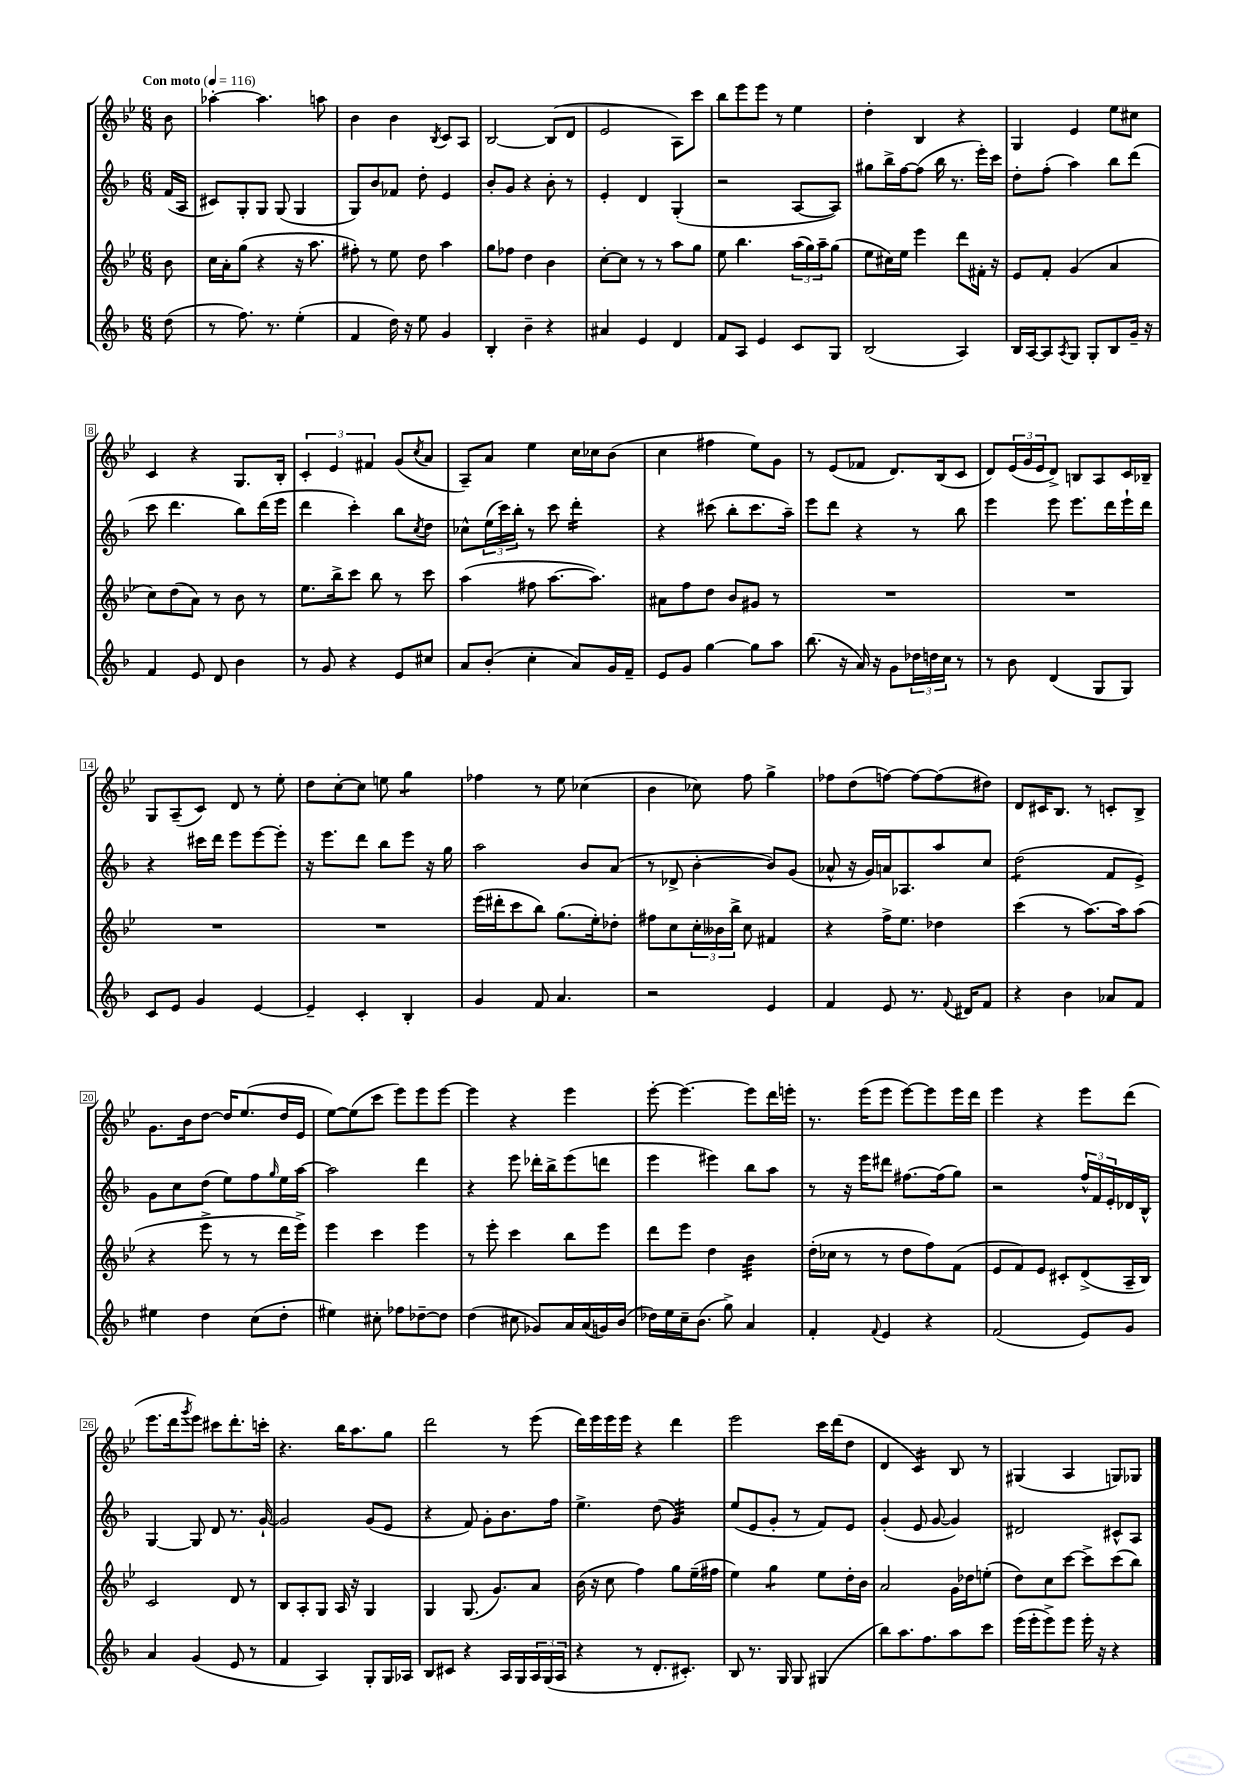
<<
\new StaffGroup <<
\new Staff = "s0" {
    \clef treble \key bes \major \numericTimeSignature \time 6/8 \partial 8 \tempo "Con moto" 4 = 116
    bes'8 |
    aes''4~-. aes''4. a''8 |
    bes'4 bes'4 \acciaccatura { bes8 } c'8 a8 |
    bes2~ bes8( d'8 |
    ees'2 a8) c'''8 |
    bes''8 ees'''8 ees'''8 r8 ees''4 |
    d''4-. bes4 r4 |
    g4 ees'4 ees''8 cis''8 |
    c'4 r4 g8. bes16-. |
    \tuplet 3/2 { c'4-. ees'4 fis'4 } g'8( \acciaccatura { c''8 } a'8 |
    a8--) a'8 ees''4 c''16 ces''16 bes'8( |
    c''4 fis''4 ees''8) g'8 |
    r8 ees'8( fes'8 d'8.) bes16( c'8 |
    d'8) \tuplet 3/2 { ees'16( g'16 ees'16 } d'8->) b8 a8 c'16 bes16-- |
    g8 a8--( c'8) d'8 r8 ees''8-. |
    d''8 c''8~-. c''8 e''8 g''4:8 |
    fes''4 r8 ees''8 ces''4( |
    bes'4 ces''8) f''8 g''4-> |
    fes''8 d''8( f''8~) f''8~ f''8( dis''8) |
    d'8 cis'16 bes8. r8 c'8-. bes8-> |
    g'8. bes'16 d''8~ d''16 ees''8.( d''16 ees'16 |
    ees''8~) ees''8( c'''8 ees'''8) ees'''8 ees'''8~ |
    ees'''4 r4 ees'''4 |
    ees'''8~-. ees'''4.~ ees'''8 d'''16 e'''16-. |
    r8. ees'''16( ees'''8 ees'''8~) ees'''8 ees'''16 d'''16 |
    ees'''4 r4 ees'''8 d'''8( |
    ees'''8. d'''16 \acciaccatura { g'''8 } ees'''8) cis'''8 d'''8.-. c'''16-. |
    r4. bes''16 a''8. g''8 |
    d'''2 r8 ees'''8( |
    d'''16) ees'''16 ees'''16 ees'''16 r4 d'''4 |
    ees'''2 c'''16 d'''16( d''8 |
    d'4 c'4:16) bes8 r8 |
    gis4( a4 g8) ges8 \bar "|." |
}
\new Staff = "s1" {
    \clef treble \key f \major \numericTimeSignature \time 6/8 \partial 8
    f'16( a16 |
    cis'8) g8-. g8 g8( g4 |
    g8) bes'8 fes'8 d''8-. e'4 |
    bes'8-. g'8 r4 bes'8-. r8 |
    e'4-. d'4 g4-.( |
    r2 a8~ a8) |
    gis''8 bes''16-> f''16~ f''8( bes''16 r8. e'''16-.) c'''16 |
    d''8-. f''8-.( a''4) bes''8 d'''8( |
    c'''8 d'''4. bes''8) d'''16( e'''16 |
    d'''4 c'''4-.) bes''8 \acciaccatura { c''8 } d''8 |
    ces''8-^ \tuplet 3/2 { e''16( c'''16) bes''16-. } r8 c'''8 d'''4:16-. |
    r4 cis'''8( bes''8-. cis'''8. a''16--) |
    e'''8 d'''8 r4 r8 bes''8 |
    e'''4 e'''8 e'''8. d'''16 e'''16-! d'''16 |
    r4 cis'''16 d'''16 e'''8 e'''8~ e'''8-. |
    r16 e'''8. d'''8 bes''8 e'''8 r16 g''16 |
    a''2 bes'8 a'8( |
    r8 des'8-> bes'4~-. bes'8) g'8( |
    aes'8-^ r16 g'16) a'16 aes8. a''8 c''8 |
    d''2:8( f'8 e'8->) |
    g'8 c''8 d''8( e''8) f''8 \grace { g''16 } e''16 a''16~ |
    a''2 d'''4 |
    r4 e'''8 des'''16-. bes''16-> e'''8( d'''8 |
    e'''4 eis'''4) bes''8 a''8 |
    r8 r16 e'''16 dis'''8 fis''8.~ fis''16( g''8) |
    r2 \tuplet 3/2 { f''16-^ f'16 e'16-. } des'16 bes16-^ |
    g4~ g8 d'8 r8. g'16~-! |
    g'2 g'8( e'8 |
    r4 f'8) g'8-. bes'8. f''16 |
    e''4.-> d''8( g'4:32) |
    e''8( e'8 g'8-. r8 f'8) e'8 |
    g'4-.( e'8 g'8~ g'4) |
    dis'2 cis'8-^ a8 \bar "|." |
}
\new Staff = "s2" {
    \clef treble \key bes \major \numericTimeSignature \time 6/8 \partial 8
    bes'8 |
    c''16 a'16-. g''8( r4 r16 a''8. |
    fis''8-.) r8 ees''8 d''8 a''4 |
    g''8 fes''8 d''4 bes'4 |
    c''8~-. c''8 r8 r8 a''8 g''8 |
    ees''8 bes''4. \tuplet 3/2 { a''16( g''16) a''16-- } g''8( |
    ees''8 cis''16) ees''16 ees'''4 d'''8 fis'16-. r16 |
    ees'8 f'8-. g'4( a'4 |
    c''8) d''8( a'8) r8 bes'8 r8 |
    ees''8. bes''16-> c'''8 bes''8 r8 c'''8 |
    a''4( fis''8 a''8.~ a''8.) |
    ais'8 f''8 d''8 bes'8 gis'8 r8 |
    R2. |
    R2. |
    R2. |
    R2. |
    ees'''16( dis'''16-. c'''8 bes''8) g''8.( ees''16-.) des''8-. |
    fis''8 c''8 \tuplet 3/2 { c''16-. beses'16 bes''16-> } c''8 fis'4 |
    r4 f''16-> ees''8. des''4 |
    c'''4( r8 a''8.~) a''16 a''8( |
    r4 ees'''8-> r8 r8 d'''16 ees'''16->) |
    ees'''4 c'''4 ees'''4 |
    r8 ees'''8-. c'''4 bes''8 ees'''8 |
    d'''8 ees'''8 d''4 bes'4:32 |
    d''16-.( ces''16 r8 r8 d''8 f''8) f'8( |
    ees'8 f'8) ees'8 cis'8-. d'8->( a16-- bes16) |
    c'2 d'8 r8 |
    bes8 a8-. g8 a16 r16 g4 |
    g4 g8.( g'8.) a'8 |
    bes'16( r16 c''8 f''4) g''8 ees''16--( fis''16 |
    ees''4) g''4:8 ees''8 d''16-. bes'16 |
    a'2 g'16 des''16 e''8-.( |
    d''8) c''8 c'''8~ c'''8-> c'''8( bes''8) \bar "|." |
}
\new Staff = "s3" {
    \clef treble \key f \major \numericTimeSignature \time 6/8 \partial 8
    d''8( |
    r8 f''8.) r8. e''4-.( |
    f'4 d''16) r16 e''8 g'4 |
    bes4-. bes'4-- r4 |
    ais'4 e'4 d'4 |
    f'8 a8 e'4 c'8 g8 |
    bes2( a4) |
    bes16 a16~ a8 \acciaccatura { a8 } g8 g8-. bes8 g'16-- r16 |
    f'4 e'8 d'8 bes'4 |
    r8 g'8 r4 e'8 cis''8 |
    a'8 bes'8-.( c''4-. a'8) g'16 f'16-- |
    e'8 g'8 g''4~ g''8 a''8 |
    bes''8.( r16 a'16) r16 g'8 \tuplet 3/2 { des''16 d''16 c''16 } r8 |
    r8 bes'8 d'4( g8 g8) |
    c'8 e'8 g'4 e'4~ |
    e'4-- c'4-. bes4-. |
    g'4 f'8 a'4. |
    r2 e'4 |
    f'4 e'8 r8. \appoggiatura { f'8 } dis'16 f'8 |
    r4 bes'4 aes'8 f'8 |
    eis''4 d''4 c''8( d''8-. |
    eis''4) cis''8-. fes''8 des''8~-- des''8 |
    d''4( cis''8 ges'8) a'16 a'16( g'16) bes'16( |
    des''16) e''16 c''16-- bes'8.( g''8->) a'4 |
    f'4-. \appoggiatura { f'8 } e'4 r4 |
    f'2( e'8) g'8 |
    a'4 g'4( e'8 r8 |
    f'4 a4) g8-. g16 aes16 |
    bes8 cis'8 r4 a16 g16 \tuplet 3/2 { a16 g16( a16 } |
    r4 r8 d'8.-. cis'8.-.) |
    bes8 r8. g16 g8 gis4( |
    bes''8) a''8. f''8. a''8 c'''8 |
    e'''16( e'''16-. e'''8->) e'''8 e'''16-. r16 r4 \bar "|." |
}
>>
>>
\layout { \context { \Score \override BarNumber.stencil = #(make-stencil-boxer 0.1 0.3 ly:text-interface::print) } }
